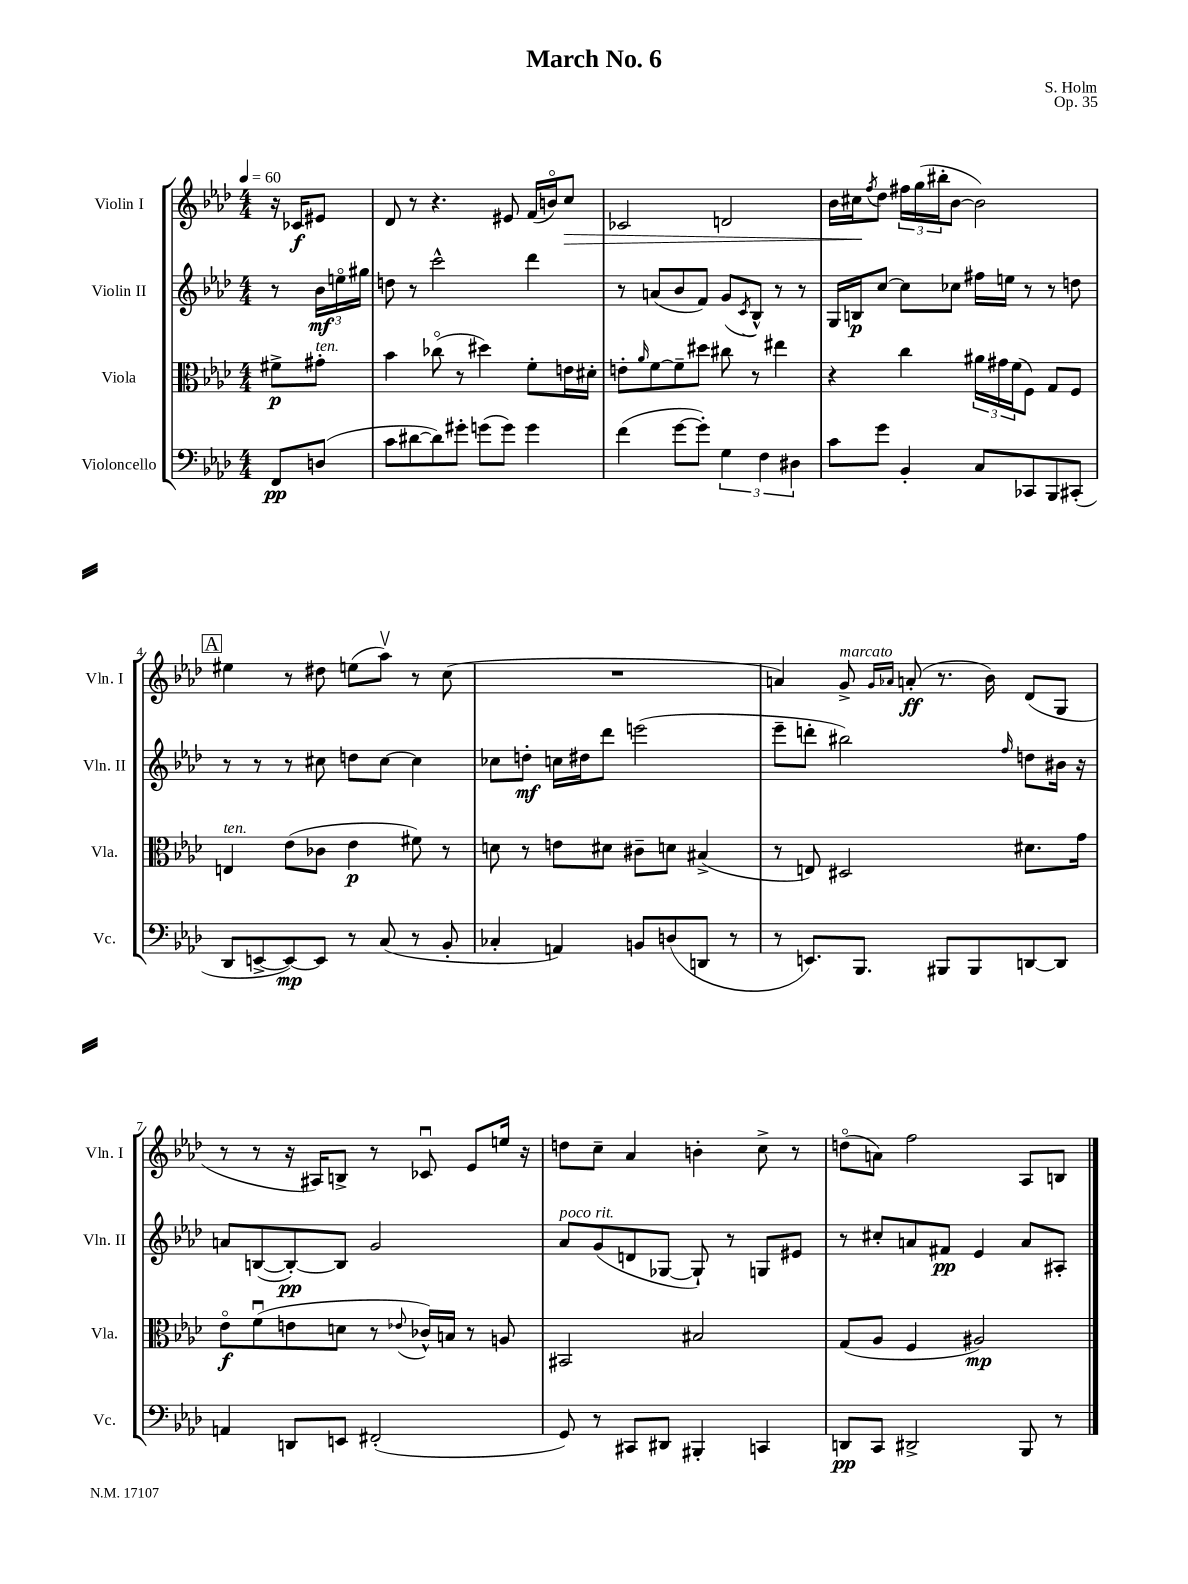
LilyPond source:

\header { title = "March No. 6" composer = "S. Holm" opus = "Op. 35" }
<<
\new StaffGroup <<
\new Staff = "s0" \with { instrumentName = "Violin I" shortInstrumentName = "Vln. I" } {
    \clef treble \key aes \major \numericTimeSignature \time 4/4 \partial 4 \tempo 4 = 60
    r16 ces'16\f eis'8 |
    des'8 r8 r4. eis'8 f'16( b'16\flageolet) c''8\> |
    ces'2 d'2 |
    bes'16 cis''16\! \acciaccatura { f''8 } des''8 \tuplet 3/2 { fis''16 g''16( bis''16-. } bes'8~ bes'2) |
    \mark \markup { \box "A" } eis''4 r8 dis''8 e''8( aes''8\upbow) r8 c''8( |
    R1 |
    a'4) g'8->^\markup { \italic "marcato" } \grace { g'16 aes'16 } a'8-.\ff( r8. bes'16) des'8( g8 |
    r8 r8 r16 ais16) b8-> r8 ces'8\downbow ees'8 e''16 r16 |
    d''8 c''8-- aes'4 b'4-. c''8-> r8 |
    d''8\flageolet( a'8) f''2 aes8 b8 \bar "|." |
}
\new Staff = "s1" \with { instrumentName = "Violin II" shortInstrumentName = "Vln. II" } {
    \clef treble \key aes \major \numericTimeSignature \time 4/4 \partial 4
    r8 \tuplet 3/2 { bes'16\mf e''16\flageolet gis''16 } |
    d''8 r8 c'''2-^ des'''4 |
    r8 a'8( bes'8 f'8) g'8( \acciaccatura { c'8 } bes8-^) r8 r8 |
    g16 b16\p c''8~ c''8 ces''8 fis''16 e''16 r8 r8 d''8 |
    \mark \markup { \box "A" } r8 r8 r8 cis''8 d''8 cis''8~ cis''4 |
    ces''8 d''8-.\mf c''16 dis''16 des'''8 e'''2( |
    ees'''8-- d'''8-. bis''2) \grace { f''16 } d''8 bis'16 r16 |
    a'8 b8~( b8~-.\pp) b8 g'2 |
    aes'8^\markup { \italic "poco rit." } g'8( d'8 ges8~ ges8-!) r8 g8 eis'8 |
    r8 cis''8-. a'8 fis'8\pp ees'4 a'8 ais8-. \bar "|." |
}
\new Staff = "s2" \with { instrumentName = "Viola" shortInstrumentName = "Vla." } {
    \clef alto \key aes \major \numericTimeSignature \time 4/4 \partial 4
    fis'8->\p gis'8-.^\markup { \italic "ten." } |
    bes'4 ces''8\flageolet( r8 dis''4) f'8-. e'16 dis'16-. |
    e'8-. \grace { aes'16 } f'8~ f'8-- dis''8 cis''8 r8 eis''4 |
    r4 c''4 \tuplet 3/2 { ais'16 gis'16 f'16( } f8) g8 f8 |
    \mark \markup { \box "A" } e4^\markup { \italic "ten." } ees'8( ces'8 ees'4\p fis'8) r8 |
    d'8 r8 e'8 dis'8 cis'8-- d'8 bis4->( |
    r8 e8) dis2 dis'8. g'16 |
    ees'8\flageolet\f f'8\downbow( e'8 d'8 r8 \appoggiatura { ees'8 } ces'16-^) b16 r8 a8 |
    bis,2 bis2 |
    g8( aes8 f4 ais2\mp) \bar "|." |
}
\new Staff = "s3" \with { instrumentName = "Violoncello" shortInstrumentName = "Vc." } {
    \clef bass \key aes \major \numericTimeSignature \time 4/4 \partial 4
    f,8\pp d8( |
    c'8 dis'8~ dis'8) gis'8-. g'8( g'8) g'4 |
    f'4( g'8~ g'8-.) \tuplet 3/2 { g4 f4 dis4 } |
    c'8 g'8 bes,4-. c8 ces,8 bes,,8 cis,8-.( |
    \mark \markup { \box "A" } des,8 e,8~-> e,8~\mp) e,8 r8 c8( r8 bes,8-. |
    ces4-. a,4) b,8 d8( d,8 r8 |
    r8 e,8.) bes,,8. bis,,8 bis,,8 d,8~ d,8 |
    a,4 d,8 e,8 fis,2-.( |
    g,8) r8 cis,8 dis,8 bis,,4-. c,4 |
    d,8\pp c,8 dis,2-> bes,,8 r8 \bar "|." |
}
>>
>>
